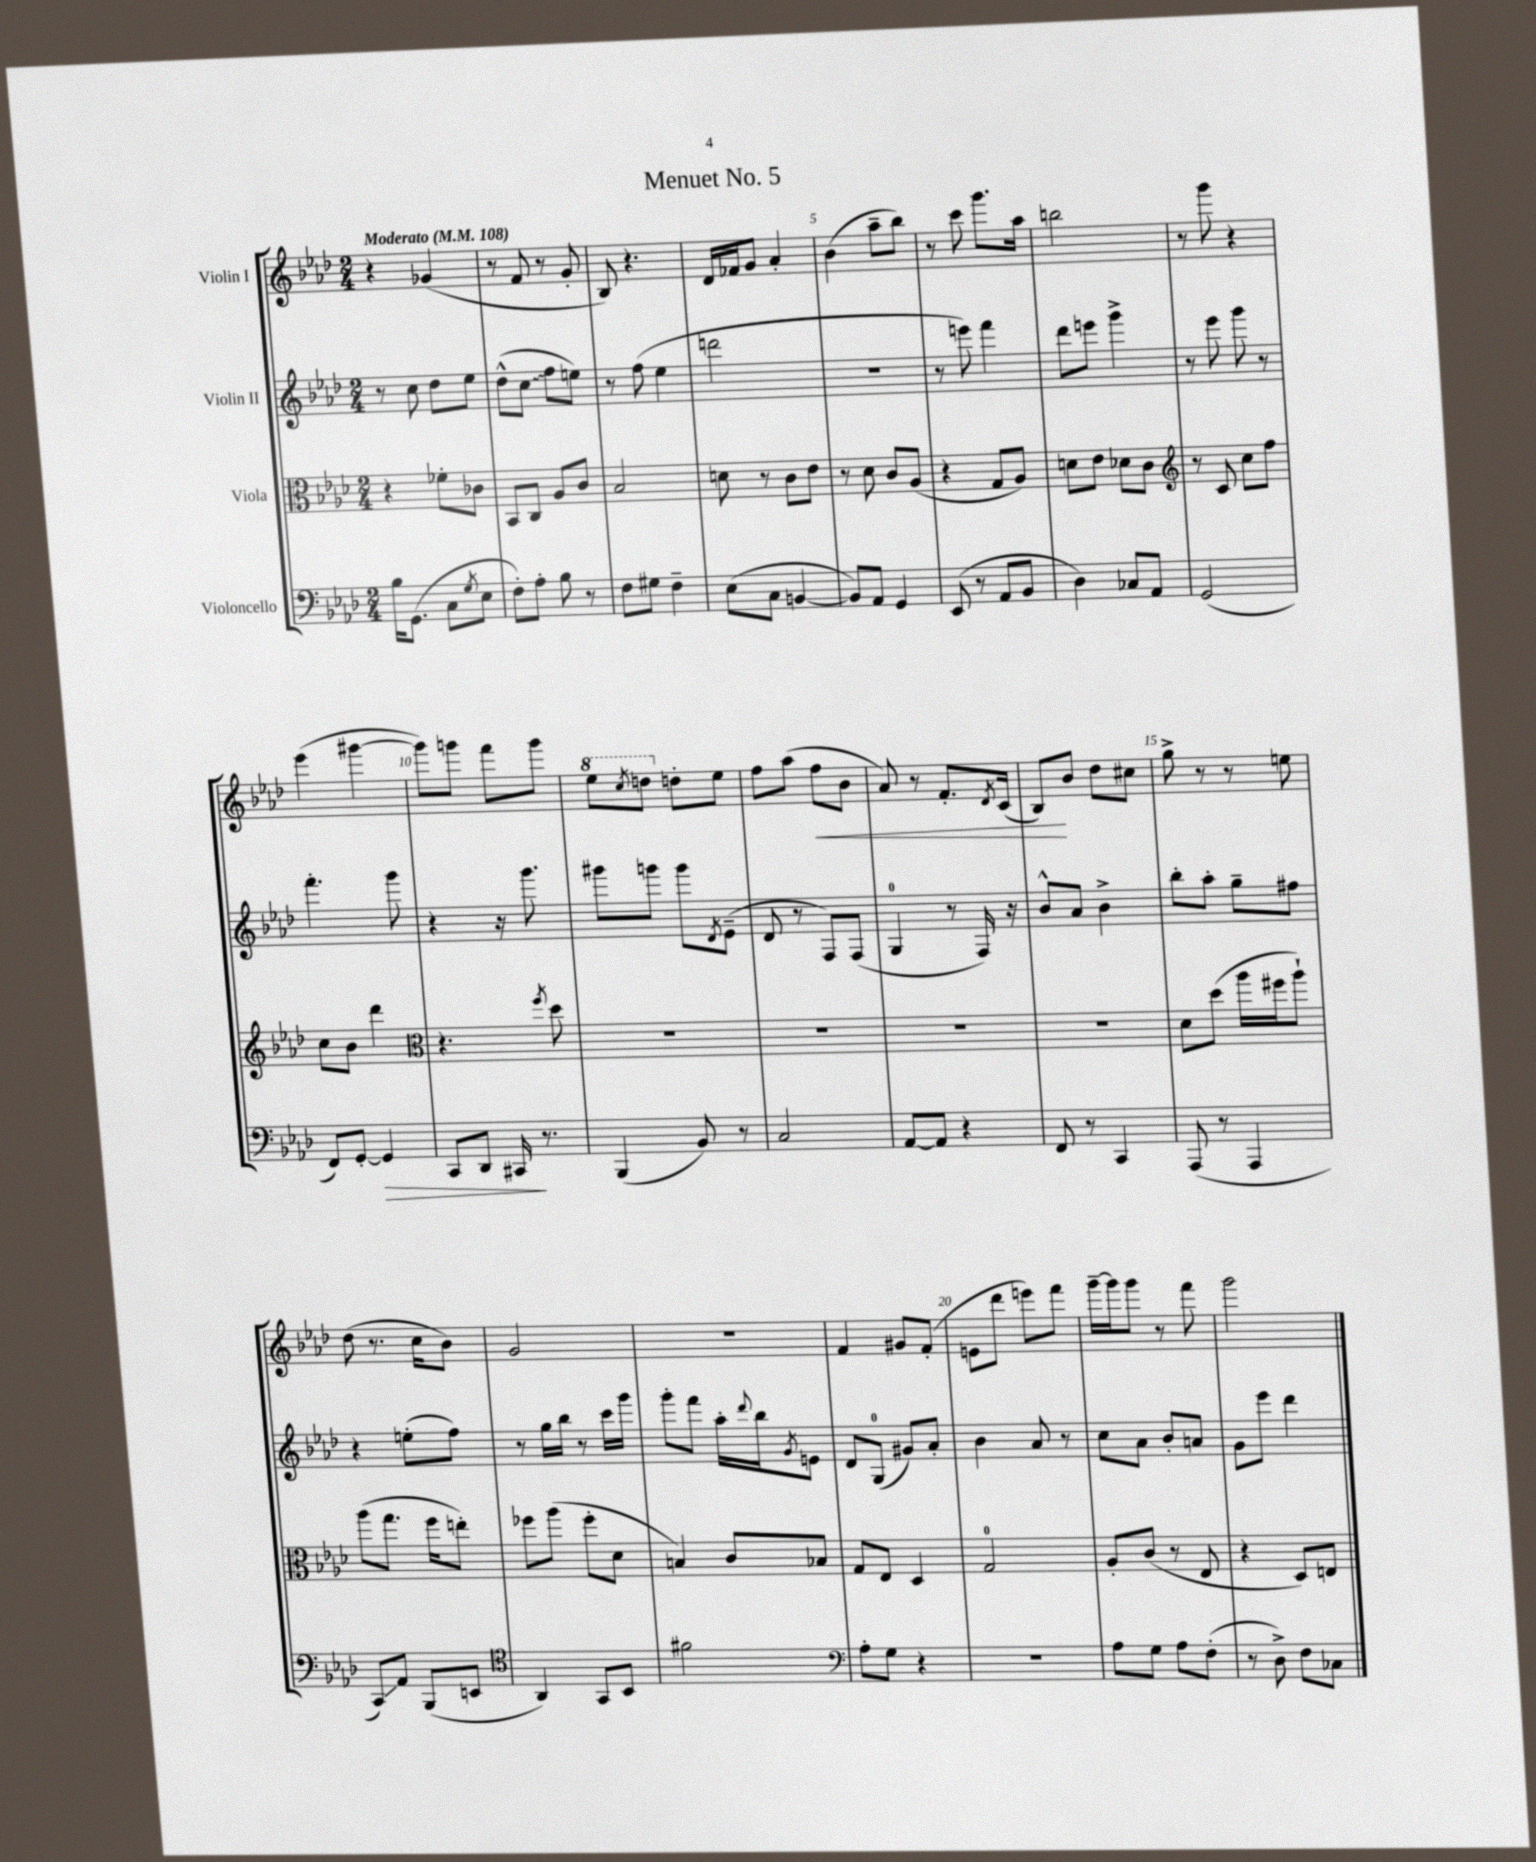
\header { title = "Menuet No. 5" }
<<
\new StaffGroup <<
\new Staff = "s0" \with { instrumentName = "Violin I" } {
    \clef treble \key aes \major \numericTimeSignature \time 2/4 \tempo "Moderato" 4 = 108
    r4 ges'4( |
    r8 f'8 r8 g'8-. |
    bes8) r4. |
    des'16 fes'16 g'8 aes'4-. |
    bes'4( aes''8-- bes''8) |
    r8 c'''8 g'''8. aes''16 |
    b''2 |
    r8 g'''8 r4 |
    ees'''4( gis'''4~ |
    gis'''8) g'''8 f'''8 g'''8 |
    \ottava #1 ees'''8 \acciaccatura { c'''8 } d'''8 \ottava #0 d''8-. ees''8 |
    f''8 aes''8( f''8\< bes'8 |
    aes'8) r8 f'8.-. \acciaccatura { des'8 } c'16( |
    bes8\!) bes'8 des''8 cis''8 |
    g''8-> r8 r8 e''8 |
    des''8( r8. c''16 bes'8) |
    g'2 |
    r2 |
    f'4 gis'8 f'8-.( |
    e'8 des'''8 e'''8) f'''8 |
    g'''16~-- g'''16 g'''8 r8 f'''8 |
    g'''2 \bar "|." |
}
\new Staff = "s1" \with { instrumentName = "Violin II" } {
    \clef treble \key aes \major \numericTimeSignature \time 2/4
    r8 c''8 des''8 ees''8 |
    des''8-^( \once \override Glissando.style = #'zigzag c''8\glissando f''8 e''8) |
    r8 f''8( ees''4 |
    d'''2 |
    R2 |
    r8 e'''8) f'''4 |
    des'''8 e'''8 g'''4-> |
    r8 ees'''8 g'''8 r8 |
    f'''4.-. g'''8 |
    r4 r16 g'''8. |
    gis'''8 g'''8 g'''8 \acciaccatura { des'8 } ees'8--( |
    des'8 r8 f8) f8( |
    g4-0 r8 f16) r16 |
    bes'8-^ aes'8 bes'4-> |
    bes''8-. aes''8-. g''8-- fis''8 |
    r4 e''8-.( f''8) |
    r8 g''16 bes''16 r8 c'''16 g'''16 |
    g'''8-. f'''8 aes''16-. \appoggiatura { des'''8 } bes''16 \acciaccatura { g'8 } e'8 |
    des'8 g8-0( gis'8) aes'8-. |
    bes'4 aes'8 r8 |
    c''8 aes'8 bes'8-. a'8 |
    g'8 ees'''8 des'''4 \bar "|." |
}
\new Staff = "s2" \with { instrumentName = "Viola" } {
    \clef alto \key aes \major \numericTimeSignature \time 2/4
    r4 fes'8-. ces'8 |
    bes,8 c8 aes8 c'8 |
    bes2 |
    d'8 r8 c'8 ees'8 |
    r8 des'8 c'8 aes8( |
    r4 g8 aes8) |
    d'8 ees'8 des'8 c'8 |
    \clef treble r8 c'8 c''8 f''8 |
    c''8 bes'8 des'''4 |
    \clef alto r4. \acciaccatura { f''8 } des''8 |
    R2 |
    R2 |
    R2 |
    R2 |
    des'8 des''8( aes''16 fis''16 aes''8-!) |
    aes''8( g''8. f''16 e''8-.) |
    fes''8 aes''8( fes''8-. des'8 |
    b4) c'8 bes8 |
    g8 ees8 des4 |
    g2-0 |
    aes8-. c'8( r8 ees8 |
    r4 des8) e8 \bar "|." |
}
\new Staff = "s3" \with { instrumentName = "Violoncello" } {
    \clef bass \key aes \major \numericTimeSignature \time 2/4
    bes16 g,8.( c8 \acciaccatura { g8 } ees8 |
    f8-.) aes8-. bes8 r8 |
    f8 gis8 f4-- |
    ees8( c8 b,4~ |
    b,8) aes,8 g,4 |
    ees,8( r8 aes,8 bes,8 |
    des4) ces8 aes,8 |
    g,2( |
    f,8) g,8~-. g,4\> |
    c,8 des,8 cis,16\! r8. |
    bes,,4( bes,8) r8 |
    c2 |
    aes,8~ aes,8 r4 |
    f,8 r8 c,4 |
    aes,,8( r8 aes,,4 |
    c,8\glissando) aes,8 bes,,8( e,8 |
    \clef tenor aes,4) g,8 bes,8 |
    fis'2 |
    \clef bass aes8-. g8 r4 |
    r2 |
    aes8 g8 aes8 f8-.( |
    r8 des8->) f8 ces8 \bar "|." |
}
>>
>>
\layout { \context { \Score \override BarNumber.break-visibility = ##(#f #t #t) barNumberVisibility = #(every-nth-bar-number-visible 5) } }
